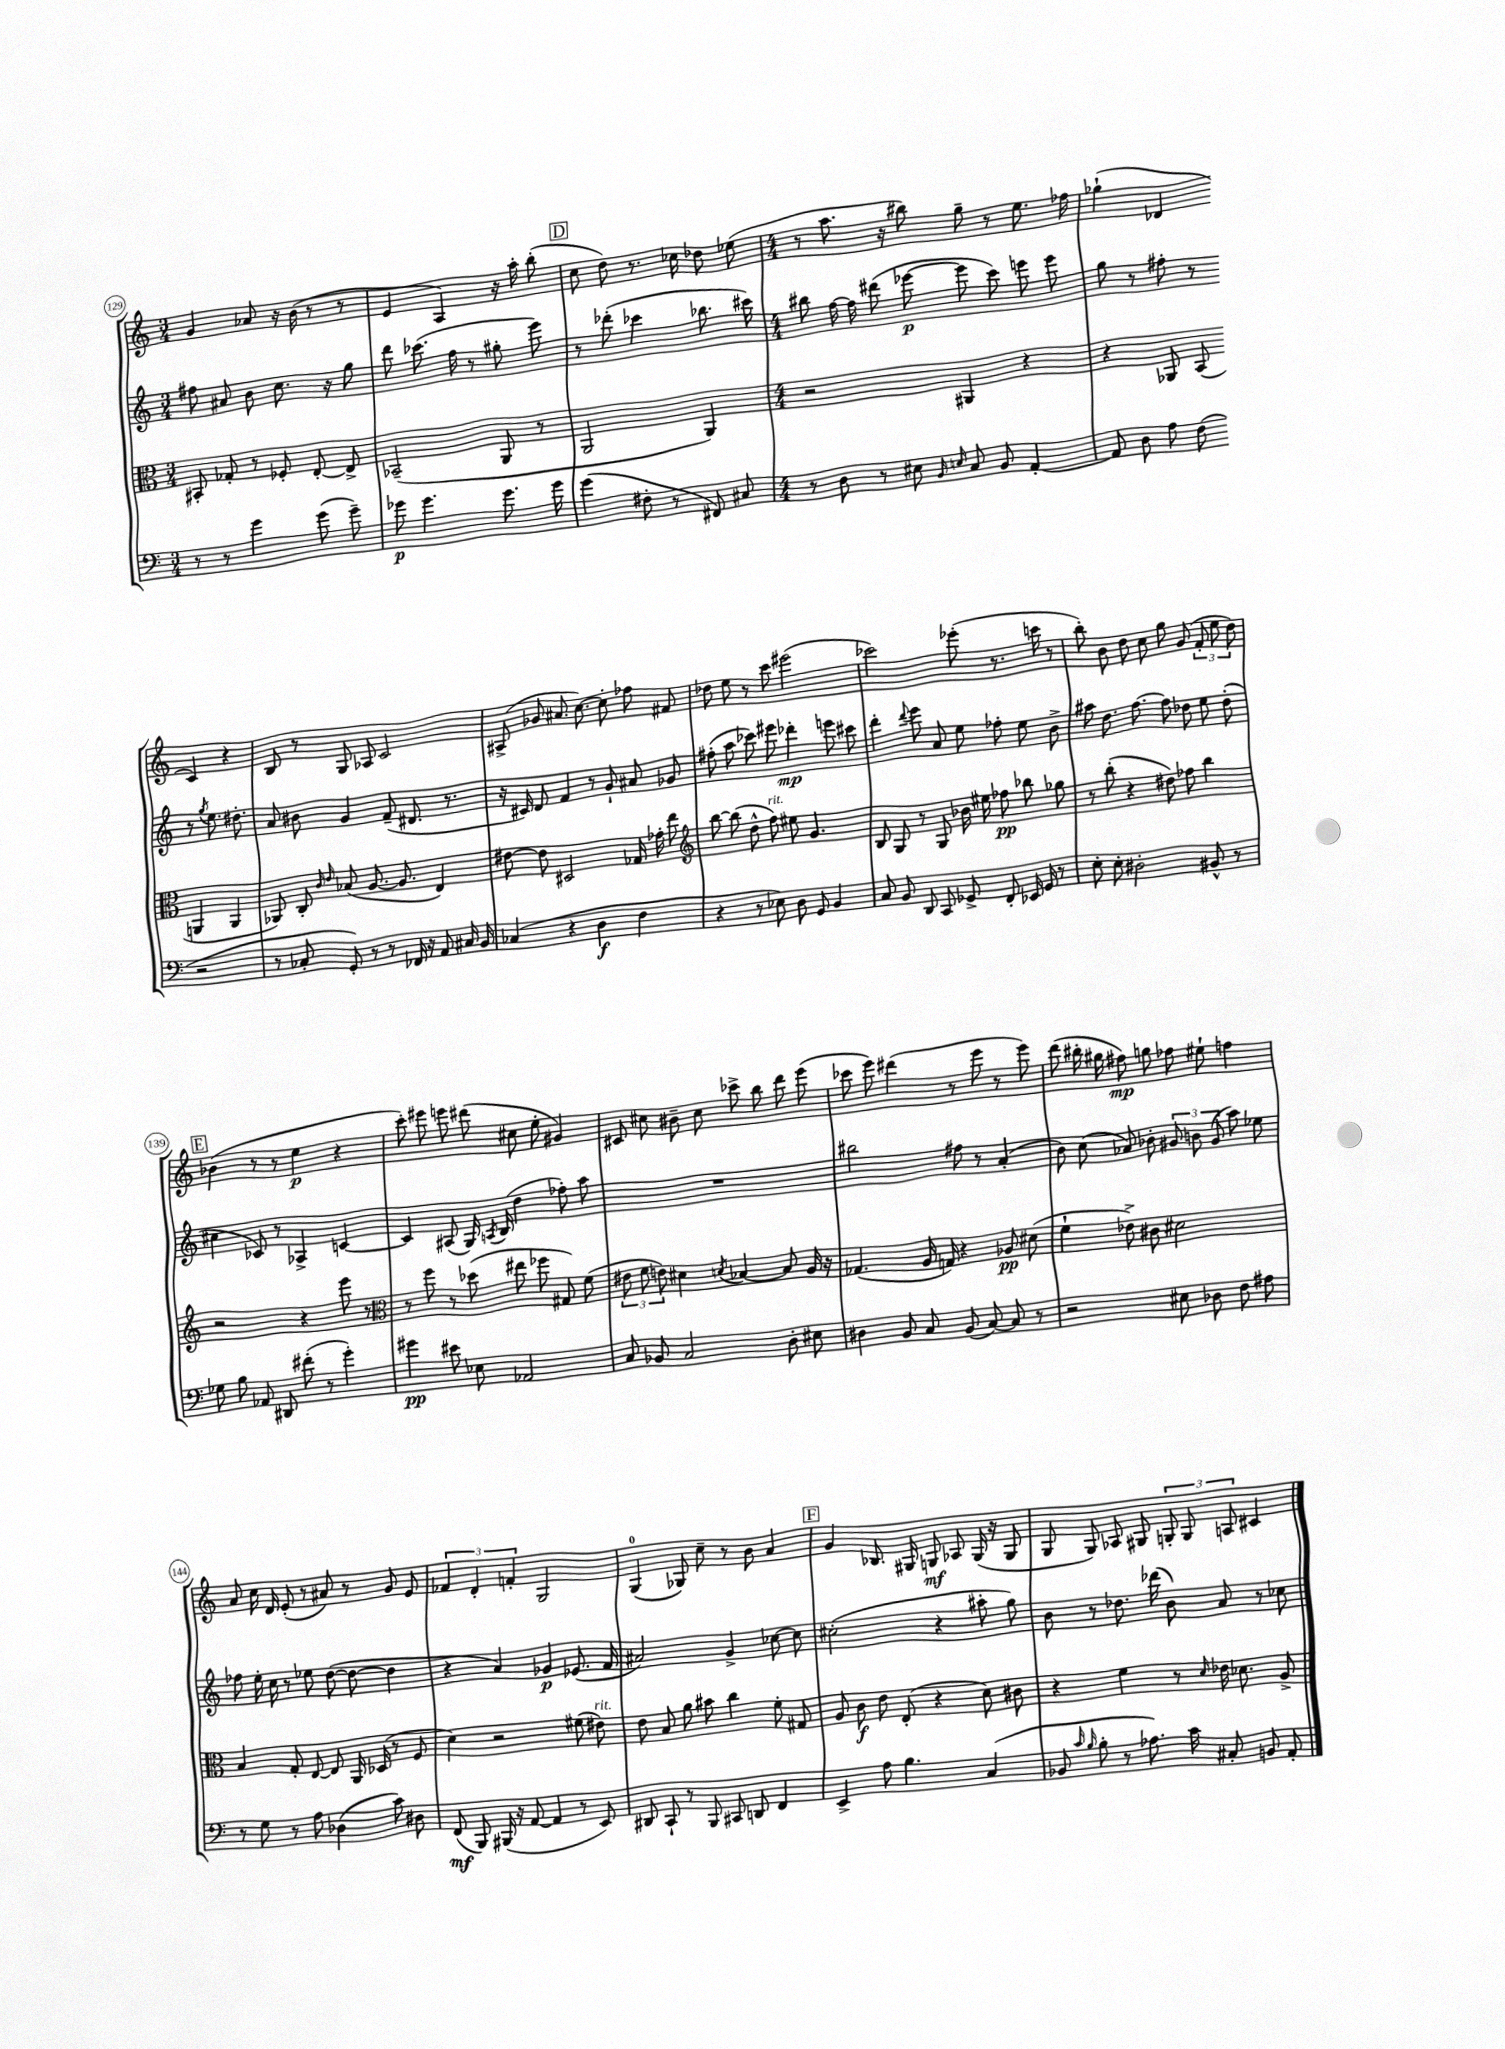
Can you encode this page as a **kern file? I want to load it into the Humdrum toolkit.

**kern	**dynam	**kern	**dynam	**kern	**dynam	**kern	**dynam
*part4	*part4	*part3	*part3	*part2	*part2	*part1	*part1
*staff4	*staff4	*staff3	*staff3	*staff2	*staff2	*staff1	*staff1
*clefF4	*	*clefC3	*	*clefG2	*	*clefG2	*
*k[]	*	*k[]	*	*k[]	*	*k[]	*
*M3/4	*	*M3/4	*	*M3/4	*	*M3/4	*
=129	=129	=129	=129	=129	=129	=129	=129
8r	.	8BB#X'/	.	8ff#X\	.	4g/	.
8r	.	8G-X'/	.	8a#X/	.	.	.
4g\	.	8r	.	8b\	.	8a-X/	.
.	.	8F-X'/	.	8.cc\	.	16r	.
.	.	.	.	.	.	(16b\	.
(8g\	.	[8E'/	.	.	.	8r	.
.	.	.	.	16r	.	.	.
8g~\)	.	8E^/]	.	8gg\	.	8r	.
=130	=130	=130	=130	=130	=130	=130	=130
8g-X\	p	(2BB-X~/	.	8ddd\	.	4e/	.
4.g-\	.	.	.	(8.ccc-X\	.	.	.
.	.	.	.	.	.	4A/)	.
.	.	.	.	16ff\	.	.	.
.	.	.	.	8r	.	.	.
8.g-\	.	8AA/	.	8gg#X'\	.	16r	.
.	.	.	.	.	.	16aa'\	.
.	.	8r	.	8eee\)	.	(8bb'\	.
16g-\	.	.	.	.	.	.	.
!!LO:REH:place=s1:t=D
=131	=131	=131	=131	=131	=131	=131	=131
(4g\	.	2AA/	.	8r	.	8cc\	.
.	.	.	.	(8ddd-X'\	.	8dd\)	.
8F#X'\	.	.	.	4ccc-X\	.	8.r	.
8r	.	.	.	.	.	.	.
.	.	.	.	.	.	16cc-X\	.
8FF#X/)	.	4AA/)	.	8.bb-X\	.	8dd-X\	.
8C#X/	.	.	.	.	.	(8ee-X\	.
.	.	.	.	16ccc#X\)	.	.	.
=132	=132	=132	=132	=132	=132	=132	=132
*M4/4	*	*M4/4	*	*M4/4	*	*M4/4	*
8r	.	2r	.	8bb#X\	.	8r	.
8D\	.	.	.	[16ff\	.	8.aa\	.
.	.	.	.	16ff\]	.	.	.
8r	.	.	.	(8ddd#X\	.	.	.
.	.	.	.	.	.	16r	.
8E#X\	.	.	.	[8eee-X\	p	8bb#X\)	.
16qqBB/	.	.	.	.	.	.	.
16qqEn/	.	.	.	.	.	.	.
8C/	.	4AA#X/	.	8eee-\]	.	8gg~\	.
8BB/	.	.	.	8ccc\)	.	8r	.
[4AA'/	.	4r	.	8eeen\	.	8.ee\	.
.	.	.	.	8eee\	.	.	.
.	.	.	.	.	.	16ff-X\	.
=133	=133	=133	=133	=133	=133	=133	=133
8AA/]	.	4r	.	8gg\	.	(4gg-X`\	.
8D\	.	.	.	8r	.	.	.
8A\	.	8AA-X/	.	8ff#X'\	.	4d-X/	.
(8F\	.	(8BB/	.	8r	.	.	.
2r	.	4AAn/	.	8r	.	4c/)	.
.	.	.	.	8qgg/	.	.	.
.	.	.	.	8.ee\	.	.	.
.	.	4AA/	.	.	.	4r	.
.	.	.	.	8.dd#X'\	.	.	.
!!LO:LB:g=z
=134	=134	=134	=134	=134	=134	=134	=134
8r	.	8AA-X/)	.	8a/	.	8B/	.
8C-X'/	.	8C'/	.	8b#X\	.	8r	.
.	.	16qqc/	.	.	.	.	.
.	.	16qqe/	.	.	.	.	.
8GG'/)	.	(8B-X/	.	4g/	.	8G/	.
8r	.	[8.A/	.	.	.	8A-X/	.
8r	.	.	.	(8f~/	.	2c/	.
.	.	8.A/]	.	.	.	.	.
16FF-X/	.	.	.	8.d#X/	.	.	.
16r	.	.	.	.	.	.	.
8AA/	.	4E/)	.	.	.	.	.
.	.	.	.	8.r	.	.	.
16C#X/	.	.	.	.	.	.	.
16BB/	.	.	.	.	.	.	.
=135	=135	=135	=135	=135	=135	=135	=135
(4C-X/	.	[8e#X\	.	16r	.	(8A#X^/	.
.	.	.	.	16c#X/)	.	.	.
.	.	8e#\]	.	8d/	.	8g-X/	.
4r	.	2D#X/	.	4f/	.	8.a#X/	.
.	.	.	.	.	.	[8.cc\)	.
4D\	f	.	.	8r	.	.	.
.	.	.	.	8g`/	.	8cc'\]	.
4F\	.	16G-X/	.	8a#X/	.	8ff-X\	.
.	.	16g-X'\	.	.	.	.	.
.	.	8ee\	.	8g-X/	.	8f#X/	.
=136	=136	=136	=136	=136	=136	=136	=136
*	*	*clefG2	*	*	*	*	*
4r	.	[8bb\	.	(8ff#X'\	.	8dd-X\	.
.	.	(8bb\]	.	8aa\	.	8ee\	.
8r	.	8dd^^\	.	8ccc-X\)	.	8r	.
!	!	!LO:TX:a:i:t=rit.	!	!	!	!	!
8E-X\)	.	8ff\)	.	8eee#X\	.	8ccc\	.
8D\	.	8ee#X\	.	4ddd-X'\	mp	(2eee#X\	.
8GG/	.	4.g/	.	.	.	.	.
4BB/	.	.	.	8eeen\	.	.	.
.	.	.	.	8ccc#X\	.	.	.
=137	=137	=137	=137	=137	=137	=137	=137
8C/	.	8B/	.	4ddd'\	.	2ccc-X\)	.
8BB/	.	8G/	.	.	.	.	.
.	.	.	.	8qqddd/	.	.	.
8DD/	.	8r	.	8eee\	.	.	.
8CC/	.	8G/	.	8a/	.	.	.
8GG-X^/	.	16b-X\	.	8ee\	.	(8eee-X'\	.
.	.	16ee#X\	.	.	.	.	.
8FF'/	.	8ff-X\	pp	8ff-X'\	.	8.r	.
16EE-X/	.	8bb-X\	.	8ee\	.	.	.
16GG-/	.	.	.	.	.	16cccn\	.
8r	.	8gg-X\	.	8b^\	.	8r	.
=138	=138	=138	=138	=138	=138	=138	=138
8E'\	.	8r	.	8aa#X\	.	8bb'\)	.
8E'\	.	(8bb'\	.	8.dd\	.	8b\	.
2D#X'\	.	4r	.	.	.	8dd\	.
.	.	.	.	[8.ff\	.	.	.
.	.	.	.	.	.	8cc\	.
.	.	8dd#X\)	.	8ff\]	.	8gg\	.
.	.	8ff-X\	.	8dd-X\	.	(8g/	.
8BB#X^^/	.	4bb\	.	8ee\	.	12f'/	.
.	.	.	.	.	.	12ee\	.
8r	.	.	.	(8dd-'\	.	.	.
.	.	.	.	.	.	12dd\)	.
!!LO:LB:g=z
!!LO:REH:place=s1:t=E
=139	=139	=139	=139	=139	=139	=139	=139
8G-X\	.	2r	.	4cc#X\	.	(4b-X\	.
8B\	.	.	.	.	.	.	.
8AA-X/	.	.	.	8c-X/)	.	8r	.
8DD#X/	.	.	.	8r	.	8r	.
(8f#X'\	.	4r	.	4A-X^/	.	4ee\	p
8r	.	.	.	.	.	.	.
4g'\)	.	8eee\	.	[4cn/	.	4r	.
.	.	8r	.	.	.	.	.
=140	=140	=140	=140	=140	=140	=140	=140
*	*	*clefC3	*	*	*	*	*
4g#X\	pp	8r	.	4c/]	.	8ccc'\)	.
.	.	8ff\	.	.	.	8eee#X\	.
8e#X\	.	8r	.	(8A#X/	.	8eeen\	.
8E-X\	.	(8dd-X\	.	16G/)	.	(8ddd#X\	.
.	.	.	.	8qAn/	.	.	.
.	.	.	.	(16B/	.	.	.
2AA-X/	.	8ee#X\	.	4dd\	.	8cc#X\	.
.	.	8ff-X\	.	.	.	8ee'\	.
.	.	8G#X/)	.	8ff-X'\)	.	4g#X/)	.
.	.	(8f\	.	8aa\	.	.	.
=141	=141	=141	=141	=141	=141	=141	=141
8C/	.	12e#X\	.	1r	.	8c#X/	.
.	.	12f\	.	.	.	.	.
8BB-X/	.	.	.	.	.	8cc#X\	.
.	.	12en\)	.	.	.	.	.
2C/	.	4d#X\	.	.	.	8b#X~\	.
.	.	.	.	.	.	8cc#\	.
.	.	8qdn/	.	.	.	.	.
.	.	[4B-X/	.	.	.	8ccc-X^\	.
.	.	.	.	.	.	8bb\	.
8D'\	.	8B-/]	.	.	.	8ddd\	.
8E#X\	.	16A/	.	.	.	(8eee\	.
.	.	16r	.	.	.	.	.
=142	=142	=142	=142	=142	=142	=142	=142
4D#X\	.	(4.G-X/	.	2bb#X\	.	8ccc-X\	.
.	.	.	.	.	.	8eee\)	.
8BB/	.	.	.	.	.	(4ddd#X\	.
8C/	.	16A/	.	.	.	.	.
.	.	16Gn/)	.	.	.	.	.
(8BB/	.	4r	.	8ff#X\	.	8r	.
[8C/)	.	.	.	8r	.	8eee\	.
8C/]	.	8A-X/	pp	(4a'/	.	8r	.
8r	.	(8d#X\	.	.	.	8eee\)	.
=143	=143	=143	=143	=143	=143	=143	=143
2r	.	4f`\	.	8b\)	.	(8ddd\	.
.	.	.	.	(8cc\	.	16bb#X'\	.
.	.	.	.	.	.	16gg#X\	.
.	.	8e-X^\)	.	8a-X/)	.	8ff#X\)	mp
.	.	8c#X\	.	8b-X'\	.	8ggn\	.
8E#X\	.	2d#X\	.	12g#X/	.	8ff-X\	.
.	.	.	.	12bn\	.	.	.
8D-X\	.	.	.	.	.	8ee#X`\	.
.	.	.	.	(12g#/	.	.	.
8F\	.	.	.	8aa\)	.	4ffn\	.
8A#X\	.	.	.	8ee-X\	.	.	.
!!LO:LB:g=z
=144	=144	=144	=144	=144	=144	=144	=144
8r	.	4B/	.	8ff-X\	.	8a/	.
8G\	.	.	.	16ee'\	.	16cc\	.
.	.	.	.	16cc\	.	16d/	.
8r	.	8G'/	.	8r	.	(8e'/	.
8A\	.	[8E/	.	8ee-X\	.	8r	.
(4D-X\	.	8E/]	.	([8dd\	.	8a#X/)	.
.	.	16AA/	.	8dd\_	.	8r	.
.	.	(16D-X/	.	.	.	.	.
8c\)	.	8r	.	4dd\]	.	8g/	.
8D#X\	.	8F/	.	.	.	8e/	.
=145	=145	=145	=145	=145	=145	=145	=145
(8FF/	mf	4d\)	.	4r	.	6f-X/	.
8BBB/)	.	.	.	.	.	.	.
.	.	.	.	.	.	6d'/	.
(16BBB#X/	.	2r	.	4a/)	.	.	.
16r	.	.	.	.	.	.	.
.	.	.	.	.	.	6fn'/	.
[8AA/	.	.	.	.	.	.	.
4AA/]	.	.	.	4g-X/	p	2G/	.
8r	.	(8f#X\	.	(8.e-X/	.	.	.
!	!	!LO:TX:a:i:t=rit.	!	!	!	!	!
8EE/)	.	8e#X\)	.	.	.	.	.
.	.	.	.	16f/	.	.	.
=146	=146	=146	=146	=146	=146	=146	=146
8DD#X/	.	8e\	.	2a#X/)	.	(4G/	.
8CC`/	.	8B/	.	.	.	.	.
8r	.	8a\	.	.	.	8G-X/)	.
8BBB/	.	8b#X\	.	.	.	8cc~\	.
8CC#X/	.	4cc\	.	4g^/	.	8r	.
8DDn/	.	.	.	.	.	8b\	.
4FF/	.	8f'\	.	[8cc-X\	.	4a/	.
.	.	8G#X/	.	8cc-\]	.	.	.
!!LO:REH:place=s1:t=F
=147	=147	=147	=147	=147	=147	=147	=147
4EE^/	.	8A/	.	(2cc#X'\	.	4g/	.
.	.	8c\	f	.	.	.	.
8A\	.	8e\	.	.	.	8.B-X/	.
4.B\	.	(8E'/	.	.	.	.	.
.	.	.	.	.	.	16G#X/	.
.	.	4r	.	4r	.	8Gn/	mf
.	.	.	.	.	.	8A-X/	.
(4C/	.	8d\)	.	8aa#X'\	.	(16G/	.
.	.	.	.	.	.	16r	.
.	.	8c#X\	.	8gg\)	.	8G/	.
=148	=148	=148	=148	=148	=148	=148	=148
8BB-X/	.	4r	.	8b\	.	8G/	.
16qqc/	.	.	.	.	.	.	.
16qqB/	.	.	.	.	.	.	.
8B'\	.	.	.	8r	.	8G/)	.
8r	.	4f\	.	8.dd-X\	.	8A-X/	.
8.A-X\)	.	.	.	.	.	8G#X/	.
.	.	.	.	(16ddd-X\	.	.	.
.	.	8r	.	8b\)	.	12Gn'/	.
16c\	.	.	.	.	.	.	.
.	.	.	.	.	.	12G/	.
.	.	16qqd/	.	.	.	.	.
8C#X'/	.	16e-X\	.	8a/	.	.	.
.	.	.	.	.	.	12An/	.
.	.	8.d-X\	.	.	.	.	.
8BBn/	.	.	.	8r	.	4c#X/	.
8AA'/	.	8A^/	.	8cc-X\	.	.	.
==	==	==	==	==	==	==	==
*-	*-	*-	*-	*-	*-	*-	*-
